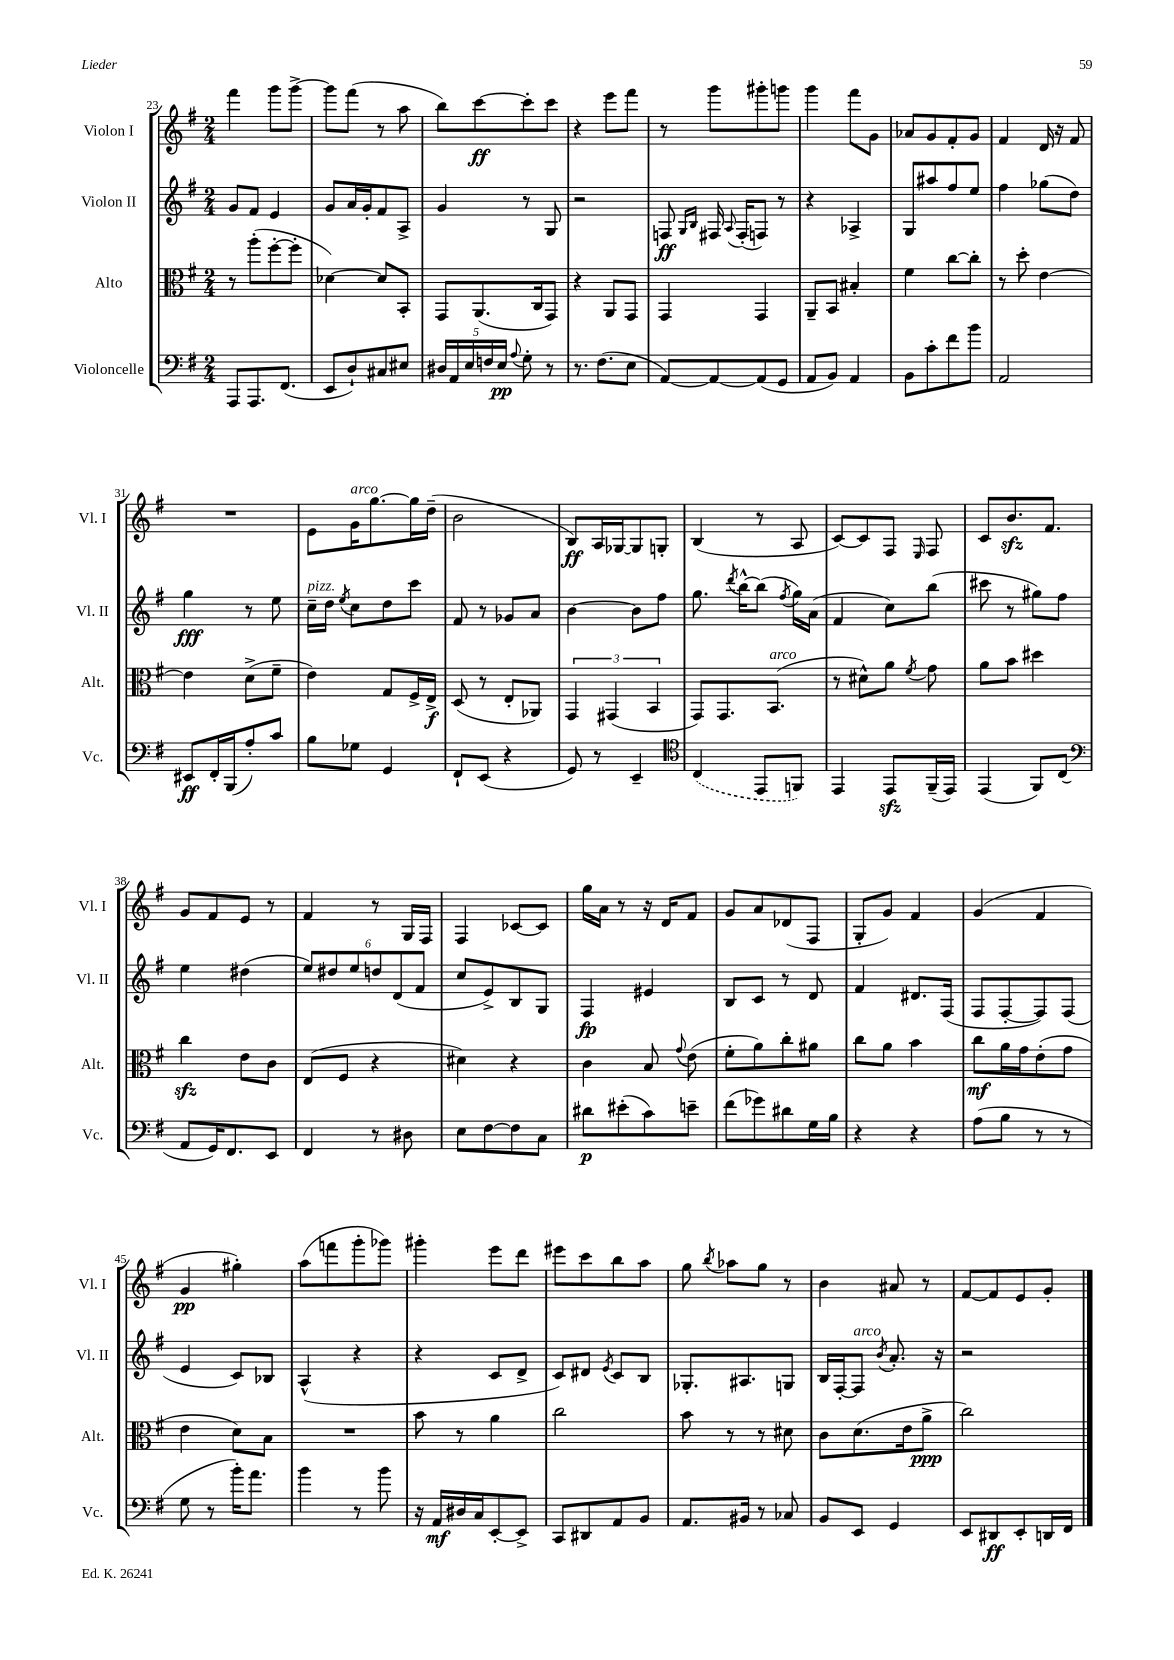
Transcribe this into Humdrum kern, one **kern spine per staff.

**kern	**dynam	**kern	**dynam	**kern	**dynam	**kern	**dynam
*part4	*part4	*part3	*part3	*part2	*part2	*part1	*part1
*staff4	*staff4	*staff3	*staff3	*staff2	*staff2	*staff1	*staff1
*I"Violoncelle	*	*I"Alto	*	*I"Violon II	*	*I"Violon I	*
*I'Vc.	*	*I'Alt.	*	*I'Vl. II	*	*I'Vl. I	*
*clefF4	*	*clefC3	*	*clefG2	*	*clefG2	*
*k[f#]	*	*k[f#]	*	*k[f#]	*	*k[f#]	*
*M2/4	*	*M2/4	*	*M2/4	*	*M2/4	*
=23	=23	=23	=23	=23	=23	=23	=23
8AAA/L	.	8r	.	8g/L	.	4fff#\	.
8.AAA/	.	(8aa'\L	.	8f#/J	.	.	.
.	.	[8ff#'\	.	4e/	.	8ggg\L	.
(8.FF#/J	.	.	.	.	.	.	.
.	.	8ff#'\J]	.	.	.	[8ggg^\J	.
=24	=24	=24	=24	=24	=24	=24	=24
8EE/L	.	[4d-X\)	.	8g/L	.	8ggg\L]	.
8D`/)	.	.	.	16a/L	.	(8fff#\J	.
.	.	.	.	16g'/J	.	.	.
8C#X/	.	8d-/L]	.	8f#/	.	8r	.
8E#X/J	.	8BB'/J	.	8A^/J	.	8aa\	.
=25	=25	=25	=25	=25	=25	=25	=25
20D#X/LL	.	8GG/L	.	4g/	.	8bb\L)	.
20AA/	.	.	.	.	.	.	.
20E/	.	.	.	.	.	.	.
.	.	(8.AA/	.	.	.	[8ccc\	ff
20Fn/	.	.	.	.	.	.	.
20E/JJ	pp	.	.	.	.	.	.
8qqA/	.	.	.	.	.	.	.
8G'\	.	.	.	8r	.	8ccc'\]	.
.	.	16C/k	.	.	.	.	.
8r	.	8GG/J)	.	8G/	.	8ccc\J	.
=26	=26	=26	=26	=26	=26	=26	=26
8.r	.	4r	.	2r	.	4r	.
(8.F#\L	.	.	.	.	.	.	.
.	.	8AA/L	.	.	.	8eee\L	.
8E\J	.	8GG/J	.	.	.	8fff#\J	.
=27	=27	=27	=27	=27	=27	=27	=27
[8AA/L)	.	4GG/	.	8Fn/	ff	8r	.
.	.	.	.	16qqG/LL	.	.	.
.	.	.	.	16qqB/JJ	.	.	.
8AA/_	.	.	.	16F#X/	.	8ggg\L	.
.	.	.	.	8qqA/	.	.	.
.	.	.	.	(16F#'/KL	.	.	.
(8AA/]	.	4GG/	.	8Fn/J)	.	8ggg#X'\	.
8GG/J	.	.	.	8r	.	8gggn\J	.
=28	=28	=28	=28	=28	=28	=28	=28
8AA/L	.	8AA~/L	.	4r	.	4ggg\	.
8BB/J)	.	8BB/J	.	.	.	.	.
4AA/	.	4B#X'/	.	4A-X^/	.	8fff#\L	.
.	.	.	.	.	.	8g\J	.
=29	=29	=29	=29	=29	=29	=29	=29
8BB\L	.	4f#\	.	8G/L	.	8a-X/L	.
8c'\	.	.	.	8aa#X/	.	8g/	.
8f#\	.	[8cc\L	.	8ff#/	.	8f#'/	.
8b\J	.	8cc'\J]	.	8ee/J	.	8g/J	.
=30	=30	=30	=30	=30	=30	=30	=30
2AA/	.	8r	.	4ff#\	.	4f#/	.
.	.	8dd'\	.	.	.	.	.
.	.	[4e\	.	(8gg-X\L	.	16d/	.
.	.	.	.	.	.	16r	.
.	.	.	.	8dd\J)	.	8f#/	.
!!LO:LB:g=z
=31	=31	=31	=31	=31	=31	=31	=31
8EE#X/L	ff	4e\]	.	4gg\	fff	2r	.
16FF#'/L	.	.	.	.	.	.	.
(16BBB/J	.	.	.	.	.	.	.
8A'/)	.	(8d^\L	.	8r	.	.	.
8c/J	.	8f#~\J	.	8ee\	.	.	.
=32	=32	=32	=32	=32	=32	=32	=32
!	!	!	!	!LO:TX:a:i:t=pizz.	!	!	!
8B\L	.	4e\)	.	16cc~\LL	.	8e\L	.
.	.	.	.	16dd\JJ	.	.	.
.	.	.	.	8qee/	.	.	.
!	!	!	!	!	!	!LO:TX:a:i:t=arco	!
8G-X\J	.	.	.	8cc\L	.	16g\K	.
.	.	.	.	.	.	[8.gg\	.
4GG/	.	8G/L	.	8dd\	.	.	.
.	.	16F#^/L	.	8ccc\J	.	16gg\L]	.
.	.	16E^/JJ	f	.	.	(16dd~\JJ	.
=33	=33	=33	=33	=33	=33	=33	=33
8FF#`/L	.	(8D/	.	8f#/	.	2b\	.
(8EE/J	.	8r	.	8r	.	.	.
4r	.	8E'/L	.	8g-X/L	.	.	.
.	.	8AA-X/J)	.	8a/J	.	.	.
=34	=34	=34	=34	=34	=34	=34	=34
8GG/)	.	6GG/	.	[4b\	.	8B/L)	ff
8r	.	.	.	.	.	16A/L	.
.	.	(6GG#X/	.	.	.	.	.
.	.	.	.	.	.	[16G-X/J	.
4EE~/	.	.	.	8b\L]	.	8G-/]	.
.	.	6BB/	.	.	.	.	.
.	.	.	.	8ff#\J	.	8Gn'/J	.
=35	=35	=35	=35	=35	=35	=35	=35
*clefC4	*	*	*	*	*	*	*
(4C/	.	8GG/L)	.	8.gg\	.	(4B/	.
.	.	8.GG/	.	.	.	.	.
.	.	.	.	8qddd/	.	.	.
.	.	.	.	[16bb^^\KL	.	.	.
8EE/L	.	.	.	(8bb\J]	.	8r	.
!	!	!LO:TX:a:i:t=arco	!	!	!	!	!
.	.	(8.BB/J	.	.	.	.	.
.	.	.	.	8qff#/	.	.	.
8FFn/J)	.	.	.	16gg\LL)	.	8A/	.
.	.	.	.	(16a\JJ	.	.	.
=36	=36	=36	=36	=36	=36	=36	=36
4EE/	.	8r	.	4f#/	.	[8c/L)	.
.	.	8d#X^^\L)	.	.	.	8c/]	.
8EEzz/L	.	8a\J	.	8cc\L)	.	8F#/J	.
.	.	8qf#/	.	.	.	16qqE/	.
(16FF#~/L	.	8g\	.	(8bb\J	.	8F#/	.
16EE/JJ)	.	.	.	.	.	.	.
=37	=37	=37	=37	=37	=37	=37	=37
(4EE/	.	8a\L	.	8ccc#X\	.	8c/L	.
.	.	8b\J	.	8r	.	8.bzz/	.
8FF#/L)	.	4dd#X\	.	8gg#X\L)	.	.	.
.	.	.	.	.	.	8.f#/J	.
(8C/J	.	.	.	8ff#\J	.	.	.
!!LO:LB:g=z
=38	=38	=38	=38	=38	=38	=38	=38
*clefF4	*	*	*	*	*	*	*
8AA/L	.	4cczz\	.	4ee\	.	8g/L	.
16GG/K)	.	.	.	.	.	8f#/	.
8.FF#/	.	.	.	.	.	.	.
.	.	8e\L	.	(4dd#X\	.	8e/J	.
8EE/J	.	8c\J	.	.	.	8r	.
=39	=39	=39	=39	=39	=39	=39	=39
4FF#/	.	(8E/L	.	12ee/L)	.	4f#/	.
.	.	.	.	12dd#X/	.	.	.
.	.	8F#/J	.	.	.	.	.
.	.	.	.	12ee/	.	.	.
8r	.	4r	.	12ddn/	.	8r	.
.	.	.	.	(12d/	.	.	.
8D#X\	.	.	.	.	.	16G/LL	.
.	.	.	.	12f#/J	.	.	.
.	.	.	.	.	.	16F#/JJ	.
=40	=40	=40	=40	=40	=40	=40	=40
8E\L	.	4d#X\)	.	8cc/L	.	4F#/	.
[8F#\	.	.	.	8e^/)	.	.	.
8F#\]	.	4r	.	8B/	.	[8c-X/L	.
8C\J	.	.	.	8G/J	.	8c-/J]	.
=41	=41	=41	=41	=41	=41	=41	=41
8d#X\L	p	4c\	.	4F#/	fp	16gg\LL	.
.	.	.	.	.	.	16a\JJ	.
(8e#X'\	.	.	.	.	.	8r	.
8c\)	.	8B/	.	4e#X/	.	16r	.
.	.	.	.	.	.	16d/KL	.
.	.	8qqg/	.	.	.	.	.
8en~\J	.	(8e\	.	.	.	8f#/J	.
=42	=42	=42	=42	=42	=42	=42	=42
(8f#\L	.	8f#'\L	.	8B/L	.	8g/L	.
8g-X\)	.	8a\)	.	8c/J	.	8a/	.
8d#X\	.	8cc'\	.	8r	.	(8d-X/	.
16G\L	.	8a#X\J	.	8d/	.	8F#/J	.
16B\JJ	.	.	.	.	.	.	.
=43	=43	=43	=43	=43	=43	=43	=43
4r	.	8cc\L	.	4f#/	.	8G'/L	.
.	.	8a\J	.	.	.	8g/J)	.
4r	.	4b\	.	8.d#X/L	.	4f#/	.
.	.	.	.	(16F#/Jk	.	.	.
=44	=44	=44	=44	=44	=44	=44	=44
(8A\L	.	8cc\L	mf	8F#/L	.	(4g/	.
8B\J	.	16a\L	.	[8F#'/	.	.	.
.	.	16g\J	.	.	.	.	.
8r	.	(8e'\	.	8F#/])	.	4f#/	.
8r	.	8g\J	.	(8F#/J	.	.	.
!!LO:LB:g=z
=45	=45	=45	=45	=45	=45	=45	=45
8G\	.	4e\	.	4e/	.	4g/	pp
8r	.	.	.	.	.	.	.
16b'\KL)	.	8d\L)	.	8c/L)	.	4gg#X'\)	.
8.a\J	.	.	.	.	.	.	.
.	.	8B\J	.	8B-X/J	.	.	.
=46	=46	=46	=46	=46	=46	=46	=46
4b\	.	2r	.	(4A^^/	.	(8aa\L	.
.	.	.	.	.	.	8fffn\	.
8r	.	.	.	4r	.	8ggg'\	.
8b\	.	.	.	.	.	8ggg-X\J)	.
=47	=47	=47	=47	=47	=47	=47	=47
16r	.	8b\	.	4r	.	4ggg#X'\	.
16AA/LL	mf	.	.	.	.	.	.
16D#X/	.	8r	.	.	.	.	.
16C/J	.	.	.	.	.	.	.
[8EE'/	.	4a\	.	8c/L	.	8eee\L	.
8EE^/J]	.	.	.	8d^/J	.	8ddd\J	.
=48	=48	=48	=48	=48	=48	=48	=48
8CC/L	.	2cc\	.	8c/L)	.	8eee#X\L	.
8DD#X/	.	.	.	8d#X/J	.	8ccc\	.
.	.	.	.	8qe/	.	.	.
8AA/	.	.	.	8c/L	.	8bb\	.
8BB/J	.	.	.	8B/J	.	8aa\J	.
=49	=49	=49	=49	=49	=49	=49	=49
8.AA/L	.	8b\	.	8.G-X'/L	.	8gg\	.
.	.	.	.	.	.	8qbb/	.
.	.	8r	.	.	.	8aa-X\L	.
16BB#X/Jk	.	.	.	8.A#X/	.	.	.
8r	.	8r	.	.	.	8gg\J	.
8C-X/	.	8d#X\	.	8Gn/J	.	8r	.
=50	=50	=50	=50	=50	=50	=50	=50
8BB/L	.	8c\L	.	16B/LL	.	4b\	.
.	.	.	.	[16F#'/J	.	.	.
!	!	!	!	!LO:TX:a:i:t=arco	!	!	!
8EE/J	.	(8.d\	.	8F#/J]	.	.	.
.	.	.	.	8qb/	.	.	.
4GG/	.	.	.	8.a'/	.	8a#X/	.
.	.	16e\k	.	.	.	.	.
.	.	8a^\J	ppp	.	.	8r	.
.	.	.	.	16r	.	.	.
=51	=51	=51	=51	=51	=51	=51	=51
8EE/L	.	2cc\)	.	2r	.	[8f#/L	.
8DD#X/	ff	.	.	.	.	8f#/]	.
8EE'/	.	.	.	.	.	8e/	.
16DDn/L	.	.	.	.	.	8g'/J	.
16FF#/JJ	.	.	.	.	.	.	.
==	==	==	==	==	==	==	==
*-	*-	*-	*-	*-	*-	*-	*-
